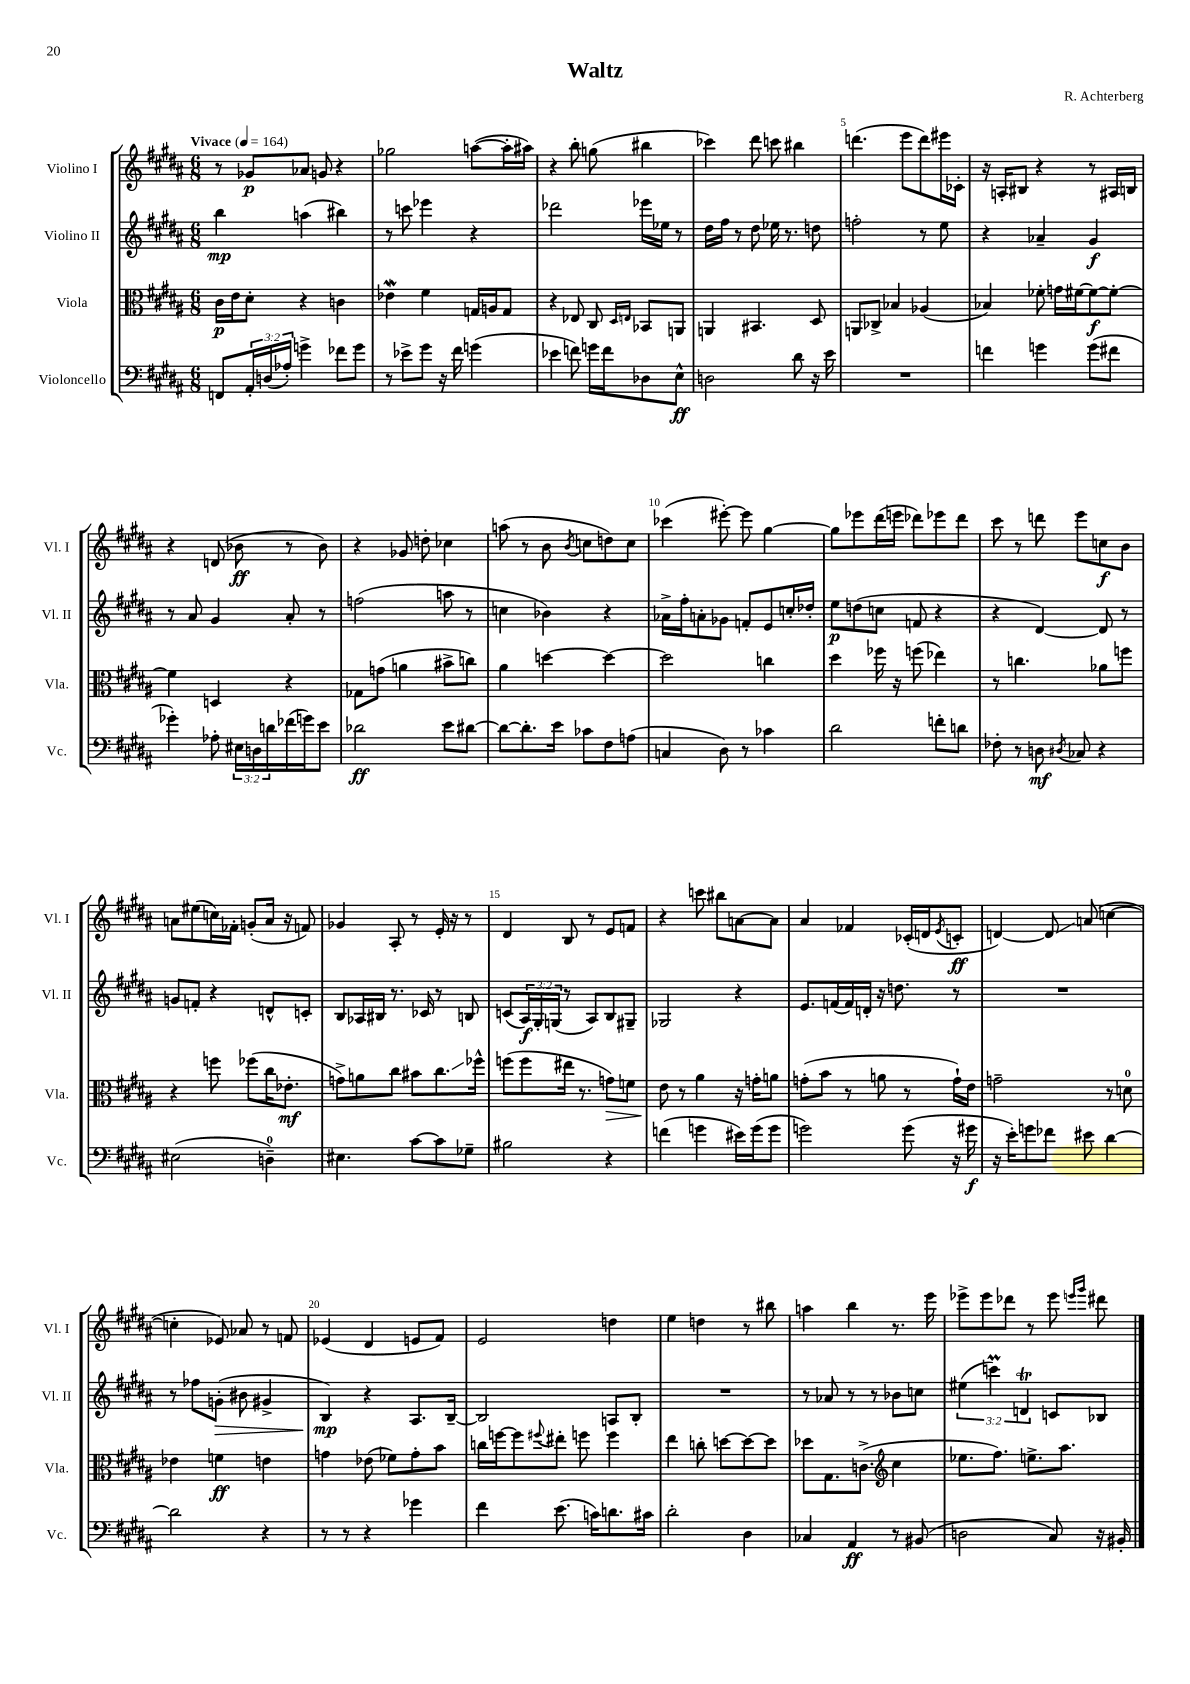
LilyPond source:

\header { title = "Waltz" composer = "R. Achterberg" }
<<
\new StaffGroup <<
\new Staff = "s0" \with { instrumentName = "Violino I" shortInstrumentName = "Vl. I" } {
    \clef treble \key b \major \numericTimeSignature \time 6/8 \tempo "Vivace" 4 = 164
    r8 ges'8\p aes'8 g'8 r4 |
    ges''2 a''8~( a''16-. ais''16) |
    r4 b''8-. g''8( bis''4 |
    ces'''4) dis'''8 c'''8 bis''4 |
    d'''4.( e'''8 d'''8) eis'''16 ces'16-. |
    r16 a16-. bis8 r4 r8 ais16 b16 |
    r4 d'8( bes'8\ff r8 bes'8) |
    r4 ges'8 d''8-. ces''4 |
    a''8( r8 b'8 \acciaccatura { b'8 } c''8 d''8) c''8 |
    ces'''4( eis'''8~-.) eis'''8 gis''4~ |
    gis''8 ees'''8 dis'''16( e'''16 des'''8) ees'''8 des'''8 |
    cis'''8 r8 d'''8 e'''8 c''8\f b'8 |
    a'8 eis''8( c''16) fes'16-. g'8-.( a'16 r16 f'8) |
    ges'4 ais8-. r8 e'16-. r16 r8 |
    dis'4 b8 r8 e'8 f'8 |
    r4 c'''8 bis''8 a'8~ a'8 |
    ais'4 fes'4 ces'16-.( d'16 \acciaccatura { e'8 } c'8-.\ff |
    d'4~) d'8\glissando a'8( c''4~ |
    c''4-. ees'8) aes'8 r8 f'8 |
    ees'4( dis'4 e'8 fis'8) |
    e'2 d''4 |
    e''4 d''4 r8 bis''8 |
    a''4 b''4 r8. e'''16 |
    ees'''8-> ees'''8 des'''8 r8 ees'''8 \grace { e'''16 gis'''16 } dis'''8 \bar "|." |
}
\new Staff = "s1" \with { instrumentName = "Violino II" shortInstrumentName = "Vl. II" } {
    \clef treble \key b \major \numericTimeSignature \time 6/8 \override Staff.TupletNumber.text = #tuplet-number::calc-fraction-text
    b''4\mp a''4( bis''4) |
    r8 c'''8 ees'''4 r4 |
    des'''2 ees'''16 ees''16 r8 |
    dis''16 fis''16 r8 dis''8 ees''16 r8. d''8 |
    f''2-. r8 e''8 |
    r4 aes'4-- gis'4\f |
    r8 ais'8 gis'4 ais'8-. r8 |
    f''2( a''8 r8 |
    c''4 bes'4) r4 |
    aes'16-> fis''16-. a'8-. ges'8 f'8-. e'8 c''16-. des''16-. |
    e''8\p d''8( c''8 f'8 r4 |
    r4 dis'4~) dis'8 r8 |
    g'8 f'8-. r4 d'8-^ c'8-. |
    b8 aes16 bis16 r8. ces'16 r8 b8 |
    c'8( \tuplet 3/2 { ais16\f) gis16-. g16( } r8 ais8) b8 gis8-- |
    ges2 r4 |
    e'8. f'16( f'16) d'16-. r16 d''8. r8 |
    R2. |
    r8 fes''8 g'8-.\>( bis'8 gis'4-> |
    b4\mp\!) r4 ais8. b16~-- |
    b2 a8 b8-. |
    R2. |
    r8 aes'8 r8 r8 bes'8 c''8 |
    \tuplet 3/2 { eis''4( c'''4\prall) d'4\trill } c'8 bes8 \bar "|." |
}
\new Staff = "s2" \with { instrumentName = "Viola" shortInstrumentName = "Vla." } {
    \clef alto \key b \major \numericTimeSignature \time 6/8
    cis'16\p e'16 dis'8-. r4 c'4 |
    ees'4\mordent fis'4 g16 a16 g8 |
    r4 ees8 cis8 \grace { dis16 e16 } bes,8 a,8 |
    a,4 bis,4. dis8 |
    a,8 ces8-> bes4 aes4( |
    bes4) fes'8-. g'16 fis'16~ fis'8~\f fis'8~-. |
    fis'4 d4 r4 |
    ges8 g'8( a'4 bis'8-> c''8) |
    ais'4 d''4~ d''4~ |
    d''2 c''4 |
    dis''4 fes''16 r16 f''8( ees''4) |
    r8 c''4. aes'8 f''8 |
    r4 f''8 fes''8( cis''16 ees'8.-.\mf |
    g'8->) a'8 cis''8 bis'8 cis''8.\glissando fes''16-^ |
    f''8( f''8 eis''16 r8. g'8\>) f'8 |
    e'8\! r8 ais'4 r16 g'16-. a'8 |
    g'8-.( b'8 r8 a'8 r8 g'16-!) e'16 |
    g'2-- r8 d'8-0 |
    ees'4 f'4\ff e'4 |
    g'4 ees'8( fes'8) g'8-. b'8 |
    c''16 f''16~ f''8 \appoggiatura { fis''8 } eis''8-. f''8 f''4 |
    e''4 c''8-. d''8~ d''8~ d''8 |
    des''8 gis8. c'8.->( \clef treble cis''4 |
    ees''8. fis''8.) e''8.-> ais''8. \bar "|." |
}
\new Staff = "s3" \with { instrumentName = "Violoncello" shortInstrumentName = "Vc." } {
    \clef bass \key b \major \numericTimeSignature \time 6/8 \override Staff.TupletNumber.text = #tuplet-number::calc-fraction-text
    f,8 \tuplet 3/2 { ais,16-. d16( aes16-.) } g'4-> fes'8 g'8 |
    r8 ees'8-> gis'8 r16 fis'16 g'4( |
    ees'4 f'8) g'16 f'16 des8 e8-^\ff |
    d2 dis'8 r16 e'16 |
    R2. |
    f'4 g'4 g'8( fis'8 |
    ges'4-.) aes8-. \tuplet 3/2 { eis16 d16 d'16 } fes'16( g'16) e'8 |
    des'2\ff e'8 dis'8~ |
    dis'8~ dis'8.-. e'16 ces'8 fis8 a8( |
    c4 dis8) r8 ces'4 |
    dis'2 f'8-. d'8 |
    fes8-. r8 d8\mf \acciaccatura { dis8 } ces8 r4 |
    eis2( d4-0--) |
    eis4. cis'8~ cis'8 ges8-- |
    bis2 r4 |
    f'4( g'4 eis'16) g'16( g'8 |
    g'2) g'8( r16 gis'16\f |
    r16 e'16-.) g'8 fes'8 eis'8 dis'4~ |
    dis'2 r4 |
    r8 r8 r4 ges'4 |
    fis'4 e'8.( c'16) d'8. cis'16 |
    dis'2-. dis4 |
    ces4 ais,4\ff r8 bis,8( |
    d2 cis8) r16 bis,16-. \bar "|." |
}
>>
>>
\layout { \context { \Score \override BarNumber.break-visibility = ##(#f #t #t) barNumberVisibility = #(every-nth-bar-number-visible 5) } }
